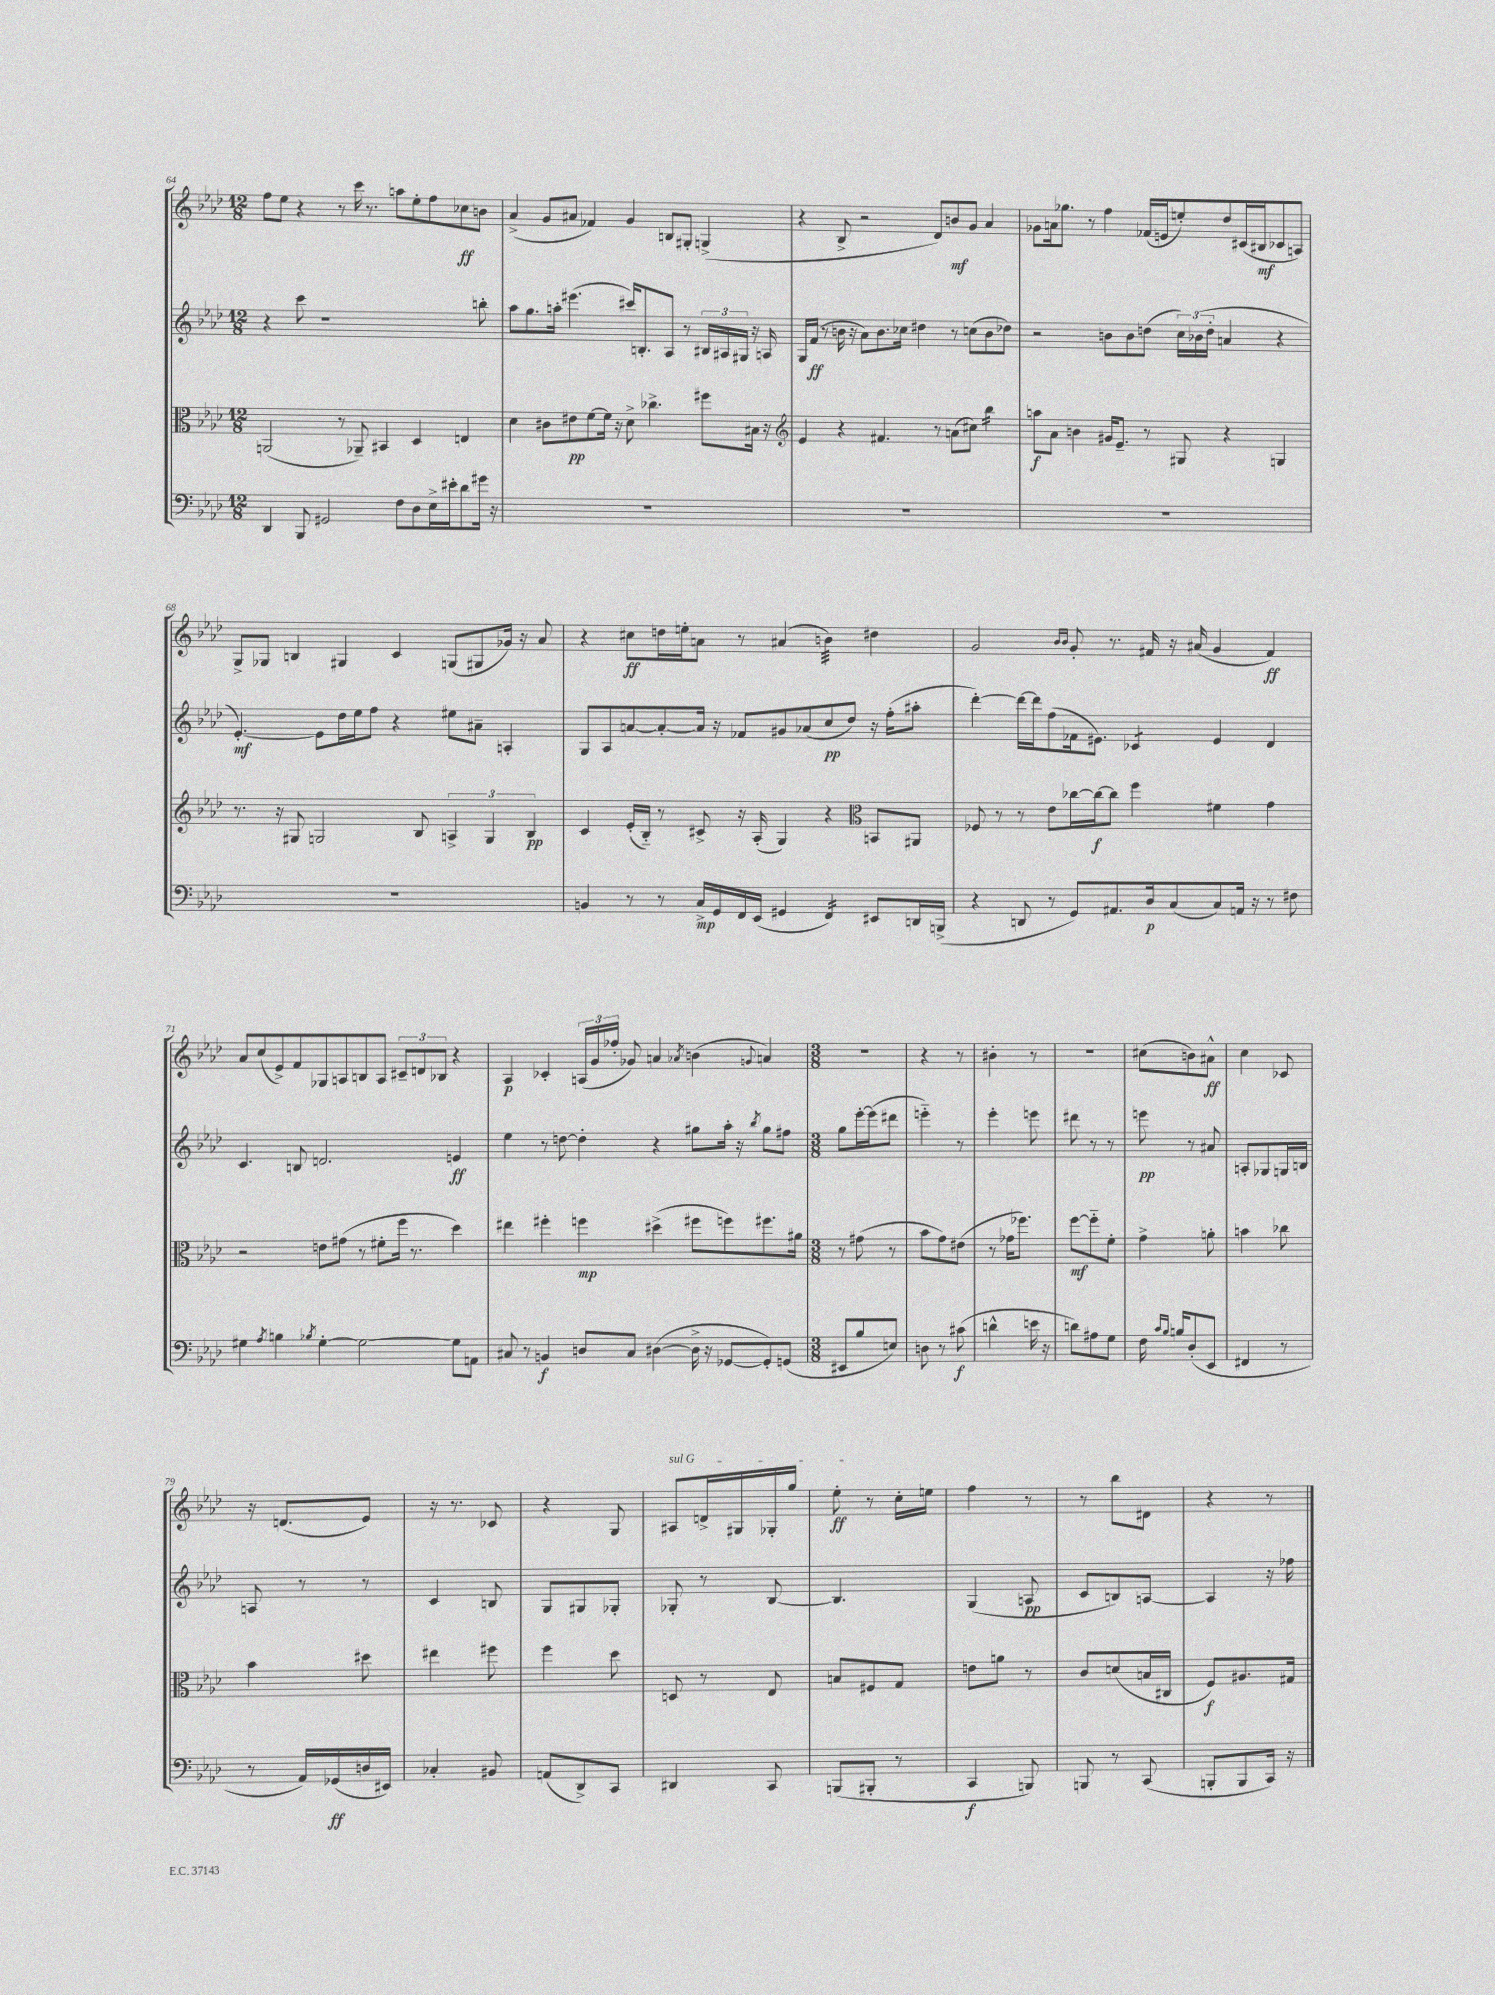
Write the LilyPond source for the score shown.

<<
\new StaffGroup <<
\new Staff = "s0" {
    \clef treble \key aes \major \numericTimeSignature \time 12/8
    \autoBeamOff f''8[ ees''8] r4 r8 c'''16 r8. a''8[ ees''8-. f''8 ces''8\ff b'8] |
    aes'4->( g'8[ ais'8] fes'4) g'4 b8[ gis8]-. g4->( |
    r4 bes8-> r2 des'8[) b'8\mf g'8] aes'4 |
    ges'8[ a'16 ges''8.] r8 f''4 fes'16[( e'16 e''8-.) des''8 cis'16( bis16\mf ces'8 a8]) |
    g8[-> ges8] b4 gis4 c'4 g8[( gis8 ges'16]) r16 aes'8 |
    r4 cis''8[\ff d''16 e''16-. a'8] r8 ais'4( b'4:32) dis''4 |
    g'2 \grace { bes'16[ bes'16] } g'8-. r8. fis'16 r16 ais'16( g'4 fis'4\ff) |
    aes'8[ c''8( ees'8->) f'8 ges8 a8 b8 a8] \tuplet 3/2 { cis'8[-- d'8 bes8] } r4 |
    aes4\p ces'4-. \tuplet 3/2 { a16[( g'16 fes''16]-. } ges'8) a'4 \acciaccatura { aes'8 } b'4( \appoggiatura { g'8 } a'4) |
    \numericTimeSignature \time 3/8 r4. |
    r4 r8 |
    bis'4-. r8 |
    R4. |
    cis''8[( b'8) ais'8]-^\ff |
    c''4 ces'8 |
    r16 d'8.[( ees'8]) |
    r16 r8. ces'8 |
    r4 g8 |
    \once \override TextSpanner.bound-details.left.text = \markup { \italic "sul G" } ais8[\startTextSpan d'16-> gis16 ges16-. g''16] |
    ees''8-.\ff\stopTextSpan r8 c''16[-. e''16] |
    f''4 r8 |
    r8 bes''8[ dis'8] |
    r4 r8 \bar "|." |
}
\new Staff = "s1" {
    \clef treble \key aes \major \numericTimeSignature \time 12/8
    \autoBeamOff r4 c'''8 r1 b''8-. |
    aes''8[ g''8. a''16]-. eis'''4.( cis'''16[) b8.-. aes8] r8 \tuplet 3/2 { bis16[ ais16 gis16] } r16 a16 |
    g16[ f'16]\ff( r8 b'16 r16 aes'8[) b'8. ces''16] dis''4 r8 c''8[( b'8 des''8]) |
    r2 b'8[ b'8 d''8]( \tuplet 3/2 { c''16[) bes'16( d''16]-. } a'4 r4 |
    ees'4.~-.\mf) ees'8[ des''16 ees''16 f''8] r4 eis''8[ ais'8]-- a4-. |
    g8[ aes8 a'8~ a'8~-. a'16] r16 fes'8[ gis'8 aes'8( c''8\pp des''8]) r16 f''16[-.( ais''8]-. |
    des'''4~-.) des'''16[~ des'''16 f''8( fes'16 eis'8.]) ces'4:8 eis'4 des'4 |
    c'4. b8 d'2. e'4\ff |
    ees''4 r8 d''8~ d''4-. r4 gis''8[ aes''16]-. r16 \acciaccatura { bes''8 } gis''8[ fis''8] |
    \numericTimeSignature \time 3/8 g''8[ ees'''16~-. ees'''16( dis'''8] |
    e'''4-_) r8 |
    ees'''4-. e'''8 |
    dis'''8 r8 r8 |
    e'''8\pp r8 ais'8 |
    a8[-. ges8 g16 b16] |
    a8 r8 r8 |
    c'4 b8 |
    g8[ gis8 ges8]-. |
    ges8-. r8 bes8~ |
    bes4. |
    g4( a8\pp |
    c'8[ b8) a8]~ |
    a4 r16 fes''16 \bar "|." |
}
\new Staff = "s2" {
    \clef alto \key aes \major \numericTimeSignature \time 12/8
    \autoBeamOff a,2( r8 aes,8--) bis,4 des4 e4 |
    des'4 cis'8[ eis'8\pp f'8~ f'16] r16 des'8-> ces''4.-> fis''8[ bis16] r16 |
    \clef treble ees'4 r4 fis'4. r8 a'8[( cis''8]) bes''4:16 |
    a''8[\f aes'8] b'4 gis'16[ ees'8.]-- r8 gis8 r4 g4 |
    r8. r16 gis8 g2 bes8 \tuplet 3/2 { a4-> g4 bes4\pp } |
    c'4 ees'16[-.( bes16]-_) r8 cis'8-> r16 aes16-.( g4) r4 \clef alto b,8[ ais,8] |
    fes8 r8 r8 ees'8[ ces''16~ ces''16~\f ces''8] f''4 fis'4 g'4 |
    r2 e'8[ gis'8]( r8 fis'8[-. f''16] r8. des''4) |
    eis''4 fis''4-. f''4\mp dis''4->( fis''8[ f''8) fis''8. ais'16] |
    \numericTimeSignature \time 3/8 r8 gis'8( r8 |
    bes'8[ g'8) eis'8]( |
    r8 ges'16[ fes''8.]) |
    f''8[~\mf f''8-_ f'8]-. |
    g'4-> a'8-. |
    b'4 ces''8 |
    bes'4 dis''8 |
    eis''4 fis''8 |
    f''4 des''8 |
    d8 r8 ees8 |
    b8[ fis8 g8] |
    e'8[ a'8] r8 |
    c'8[ d'8( b16 cis16] |
    f8[\f) ais8. gis16] \bar "|." |
}
\new Staff = "s3" {
    \clef bass \key aes \major \numericTimeSignature \time 12/8
    \autoBeamOff des,4 bes,,8 gis,2 f8[ des8 ees16-> eis'16-. des'8 gis'16] r16 |
    R1. |
    R1. |
    R1. |
    R1. |
    b,4 r8 r8 c16[->\mp g,16 f,16 ees,16]( gis,4 f,4:16) eis,8[ d,16 b,,16]->( |
    r4 d,8 r8 g,8[) ais,8. des16\p c8( c8) a,16] r16 r8 fis8 |
    gis4 \acciaccatura { aes8 } b4 \acciaccatura { bes8 } gis4~-. gis2~ gis8[ a,8] |
    cis8 r8 b,4\f d8[ cis8] dis4~( dis16-> r16 ges,8[~ ges,8-.) g,8]( |
    \numericTimeSignature \time 3/8 eis,8[ bes8 e8]) |
    d8 r8 cis'8\f( |
    d'4-^ e'16 r16 |
    d'8[) ais8 g8] |
    f16 \grace { c'16[ bes16] } b16[ des8-.( ees,8] |
    fis,4 r8 |
    r8 aes,16[) ges,16\ff( d16 eis,16]) |
    ces4-. bis,8 |
    a,8[( des,8->) c,8] |
    dis,4 c,8 |
    b,,8[( bis,,8]-. r8 |
    c,4\f b,,8) |
    b,,8 r8 c,8( |
    b,,8[-. b,,8 c,16]) r16 \bar "|." |
}
>>
>>
\layout { \context { \Score currentBarNumber = #64 } }
